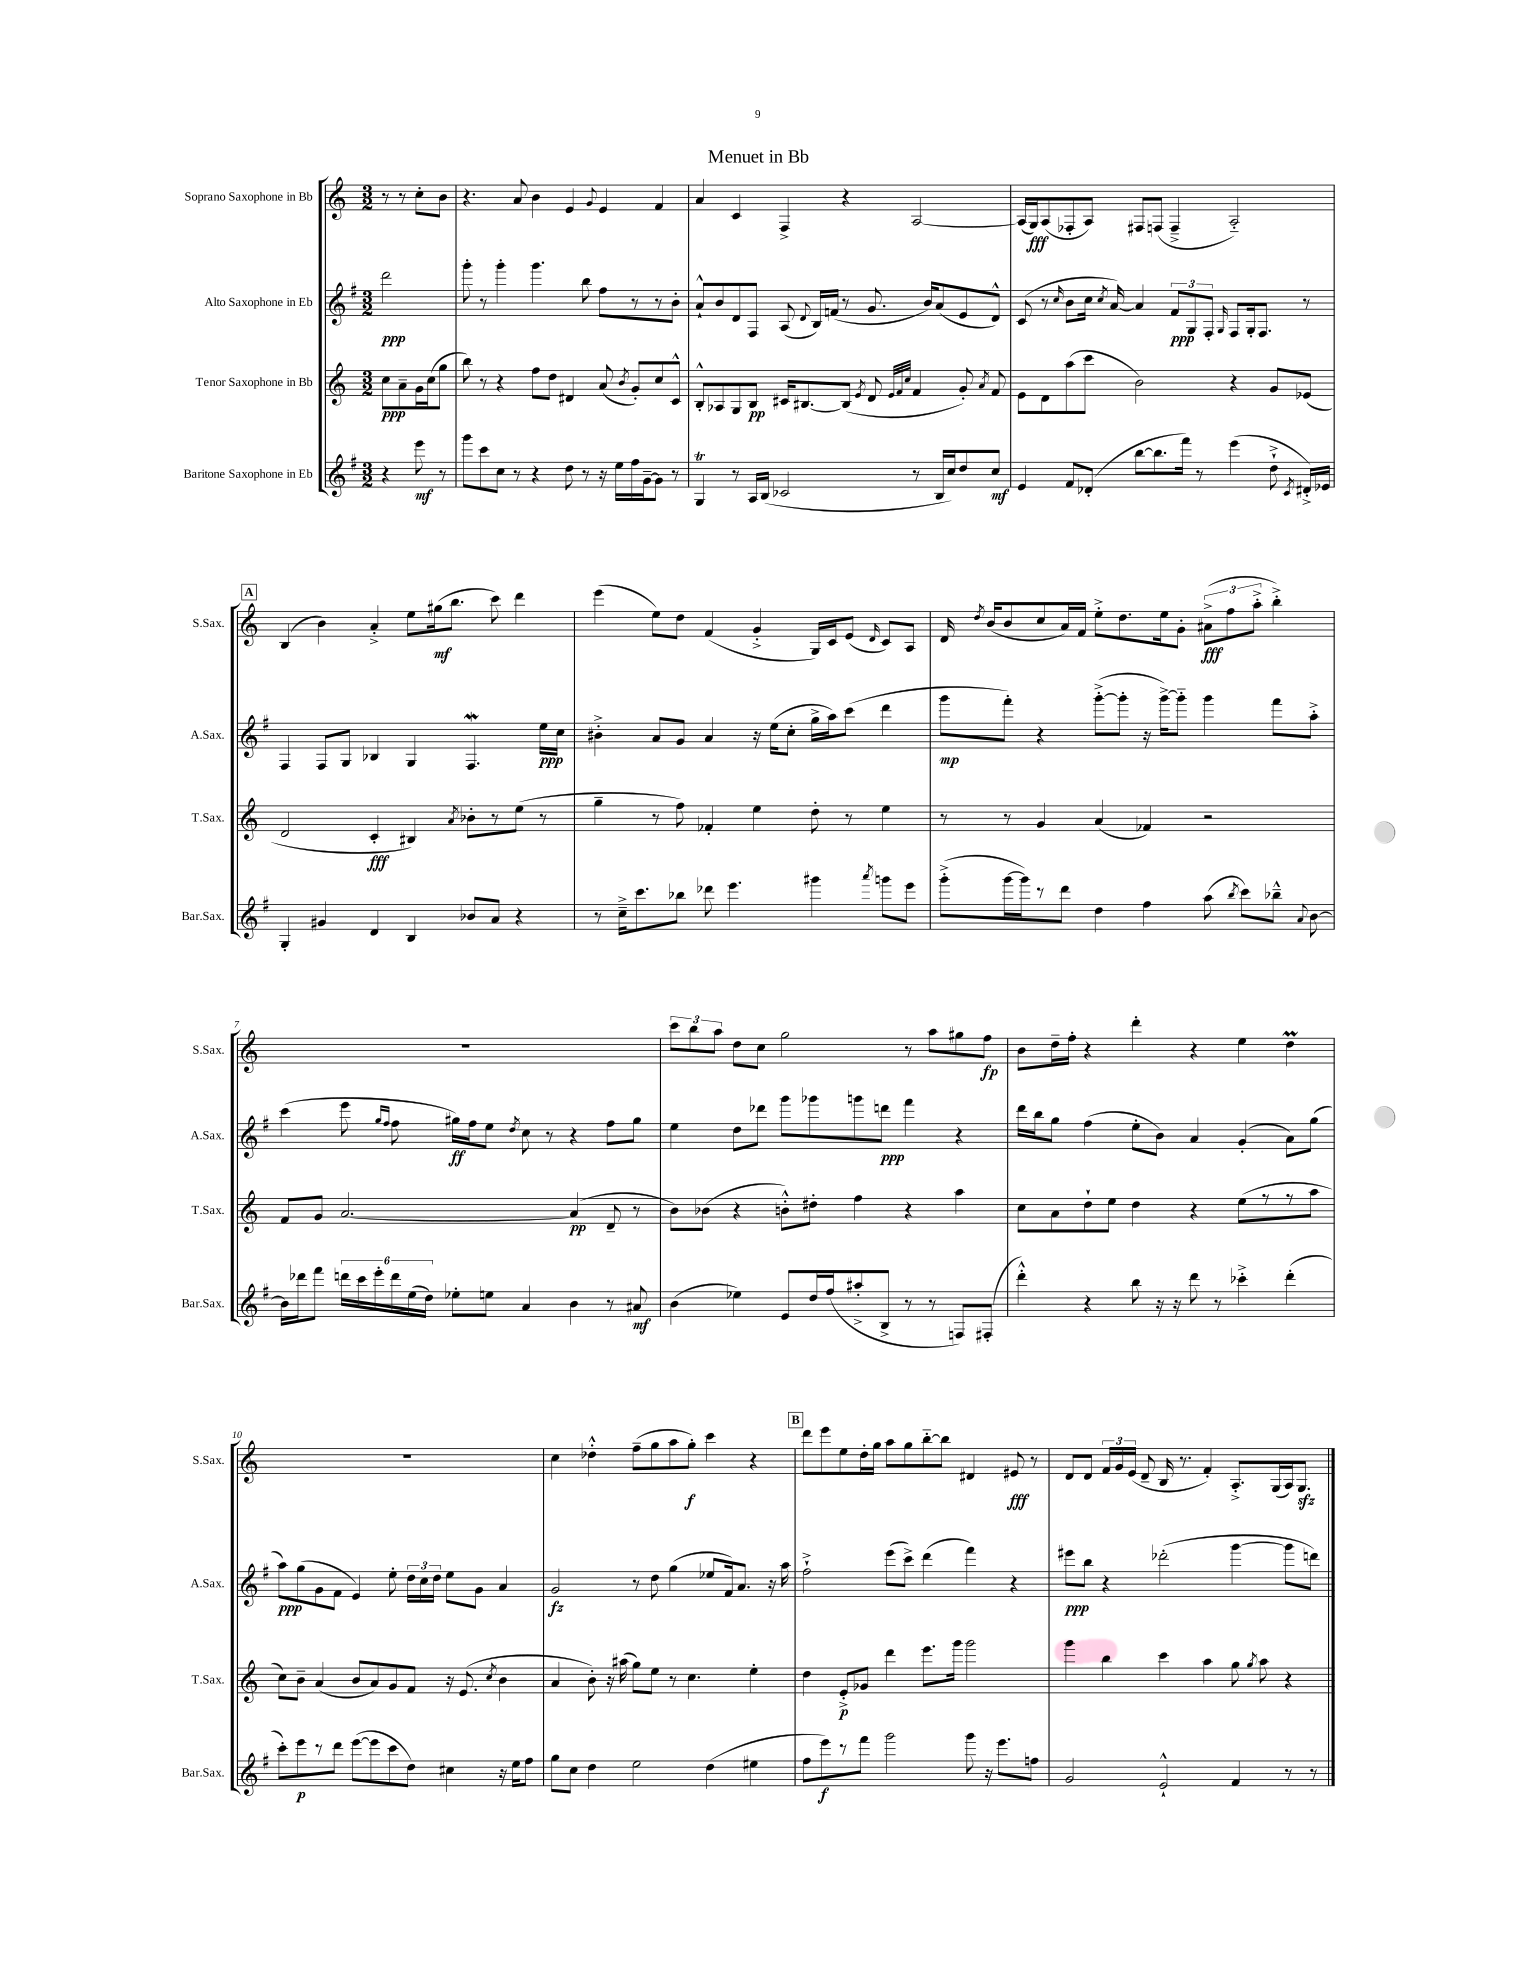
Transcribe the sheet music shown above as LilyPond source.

\header { title = "Menuet in Bb" }
<<
\new StaffGroup <<
\new Staff = "s0" \with { instrumentName = "Soprano Saxophone in Bb" shortInstrumentName = "S.Sax." } {
    \clef treble \key c \major \numericTimeSignature \time 3/2 \partial 2
    \autoBeamOff r8 r8 c''8[-. b'8] |
    r4. a'8 b'4 e'4 \appoggiatura { g'8 } e'4 f'4 |
    a'4 c'4 f4-> r4 a2~ |
    a16[( g16\fff) a8( fes8-. a8]) fis8[ f8]( f4---> a2-_) |
    \mark \markup { \box "A" } b4( b'4) a'4-.-> e''8[ gis''16\mf( b''8.] c'''8) d'''4 |
    e'''4( e''8[) d''8] f'4( g'4-.-> g16[) c'16 e'8]( \grace { d'16 } c'8[) a8] |
    d'16 \acciaccatura { d''8 } b'16[( b'8 c''8 a'16) f'16] e''8[-.-> d''8. e''16 g'8]-. \tuplet 3/2 { ais'8[->\fff( f''8 a''8]-.-> } b''4-.->) |
    R1. |
    \tuplet 3/2 { c'''8[ b''8 a''8] } d''8[ c''8] g''2 r8 a''8[ gis''8 f''8]\fp |
    b'8[ d''16-- f''16]-. r4 d'''4-. r4 e''4 d''4\prall |
    R1. |
    c''4 des''4-.-^ f''8[--( g''8 a''8 g''8]-.\f) c'''4 r4 |
    \mark \markup { \box "B" } d'''8[ e'''8 e''8 d''16-. g''16] a''8[ g''8 b''8~-_ b''8] dis'4 eis'8\fff r8 |
    d'8[ d'8] \tuplet 3/2 { f'16[ g'16 e'16]( } d'8-- b16 r8. f'4-.) a8.[-.-> g16( a16) g8.]\sfz \bar "|." |
}
\new Staff = "s1" \with { instrumentName = "Alto Saxophone in Eb" shortInstrumentName = "A.Sax." } {
    \clef treble \key g \major \numericTimeSignature \time 3/2 \partial 2
    \autoBeamOff d'''2\ppp |
    g'''8-. r8 g'''4-. g'''4. b''8 fis''8[ r8 r8 b'8]-. |
    a'8[-!-^ b'8 d'8 fis8] a8( \appoggiatura { d'8 } b16[) f'16]( r8 g'8. b'16[) a'8( e'8 d'8]-^) |
    c'8( r8 \grace { c''16 } b'8[ c''16] \acciaccatura { c''8 } a'16~) a'4 \tuplet 3/2 { fis'8[\ppp g8 fis8]-. } \grace { g16 } fis8[ g16-. fis8.] r8 |
    \mark \markup { \box "A" } fis4 fis8[ g8] bes4 g4 fis4.\mordent e''16[\ppp c''16] |
    bis'4-.-> a'8[ g'8] a'4 r16 e''16[( c''8]-. g''16[-> a''16) c'''8]( d'''4 |
    g'''8[\mp fis'''8]-.) r4 g'''8[~-.->( g'''8]-. r16 g'''16[~->) g'''8]-_ g'''4 fis'''8[ a''8]-.-> |
    c'''4( e'''8 \grace { g''16[ fis''16] } fis''8 gis''16[\ff) fis''16 e''8] \acciaccatura { d''8 } c''8 r8 r4 fis''8[ gis''8] |
    e''4 d''8[ des'''8] g'''8[ ges'''8 g'''8 d'''8]\ppp fis'''4 r4 |
    d'''16[ b''16 g''8] fis''4( e''8[-. b'8]) a'4 g'4-.( a'8[) g''8]( |
    a''8[\ppp) g''8( g'8 fis'8] e'4) e''8-. \tuplet 3/2 { d''16[ c''16 d''16] } e''8[ g'8] a'4 |
    g'2\fz r8 d''8 g''4( ees''8[ fis'16) a'8.] r16 a''16 |
    \mark \markup { \box "B" } fis''2-!-> e'''8[( c'''8]->) d'''4( fis'''4) r4 |
    eis'''8[\ppp b''8] r4 des'''2-.( g'''4~ g'''8[ d'''8]) \bar "|." |
}
\new Staff = "s2" \with { instrumentName = "Tenor Saxophone in Bb" shortInstrumentName = "T.Sax." } {
    \clef treble \key c \major \numericTimeSignature \time 3/2 \partial 2
    \autoBeamOff c''8[\ppp a'8-- g'16 c''16( g''8] |
    b''8) r8 r4 f''8[ d''8] dis'4 a'8( \acciaccatura { b'8 } g'8[-.) c''8 c'8]-^ |
    b8[-.-^ aes8 g8 b8]\pp cis'16[ bis8.~ bis8]( \acciaccatura { e'8 } d'8 \grace { e'32[ f'32 c''32] } f'4 g'8-.) \acciaccatura { a'8 } f'8 |
    e'8[ d'8 a''8( c'''8] b'2) r4 g'8[ ees'8]( |
    \mark \markup { \box "A" } d'2 c'4-.\fff bis4) \acciaccatura { a'8 } bes'8[-. r8 e''8]( r8 |
    g''4-- r8 f''8) fes'4-. e''4 d''8-. r8 e''4 |
    r8 r8 g'4 a'4( fes'4) r2 |
    f'8[ g'8] a'2.~ a'4\pp( d'8-- r8 |
    b'8[) bes'8]( r4 b'8[-.-^) dis''8]-. f''4 r4 a''4 |
    c''8[ a'8 d''8-! e''8] d''4 r4 e''8[( r8 r8 a''8] |
    c''8[) b'8]-- a'4( b'8[ a'8) g'8 f'8] r16 e'8.( \acciaccatura { c''8 } b'4 |
    a'4 b'8-.) r16 ais''16( g''8[) e''8] r8 c''4. e''4-. |
    \mark \markup { \box "B" } d''4 e'8[-.->\p ges'8] d'''4 e'''8.[ g'''16] g'''2 |
    g'''4 b''4 c'''4 a''4 g''8 \acciaccatura { g''8 } a''8 r4 \bar "|." |
}
\new Staff = "s3" \with { instrumentName = "Baritone Saxophone in Eb" shortInstrumentName = "Bar.Sax." } {
    \clef treble \key g \major \numericTimeSignature \time 3/2 \partial 2
    \autoBeamOff r4 e'''8\mf r8 |
    g'''8[ c'''8 c''8] r8 r4 d''8 r8 r16 e''16[ fis''16 g'16~-- g'8] r8 |
    g4\trill r8 a16[ b16]( ces'2 r8 b16[ c''16) d''8 c''8]\mf |
    e'4 fis'8[ des'8]-.( b''8[~ b''8. fis'''16]) r8 e'''4( d''8-!-> \acciaccatura { c'8 } dis'16[-.->) ees'16] |
    \mark \markup { \box "A" } g4-. gis'4 d'4 b4 bes'8[ a'8] r4 |
    r8 c''16[---> c'''8. bes''8] des'''8 e'''4. gis'''4 \acciaccatura { a'''8 } g'''8[ e'''8] |
    g'''8[-.->( g'''16~ g'''16) r8 d'''8] d''4 fis''4 a''8( \acciaccatura { b''8 } c'''8[) bes''8]---^ \appoggiatura { a'8 } b'8~ |
    b'16[ des'''16 fis'''8] \tuplet 6/4 { d'''16[ c'''16 e'''16-. d'''16 e''16( d''16]) } ees''8[-. e''8] a'4 b'4 r8 ais'8\mf |
    b'4( ees''4) e'8[ d''16 fis''16( ais''8-.-> b8]-> r8 r8 f8[) fis8]-.( |
    d'''4-.-^) r4 b''8 r16 r16 d'''8 r8 ces'''4-.-> d'''4-.( |
    c'''8[-.) e'''8\p r8 d'''8] e'''8[~( e'''8 c'''8 d''8]) cis''4 r16 e''16[ fis''8] |
    g''8[ c''8] d''4 e''2 d''4( eis''4 |
    \mark \markup { \box "B" } fis''8[ e'''8\f) r8 fis'''8] g'''2 g'''8 r16 e'''8.[ f''8] |
    g'2 e'2-!-^ fis'4 r8 r8 \bar "|." |
}
>>
>>
